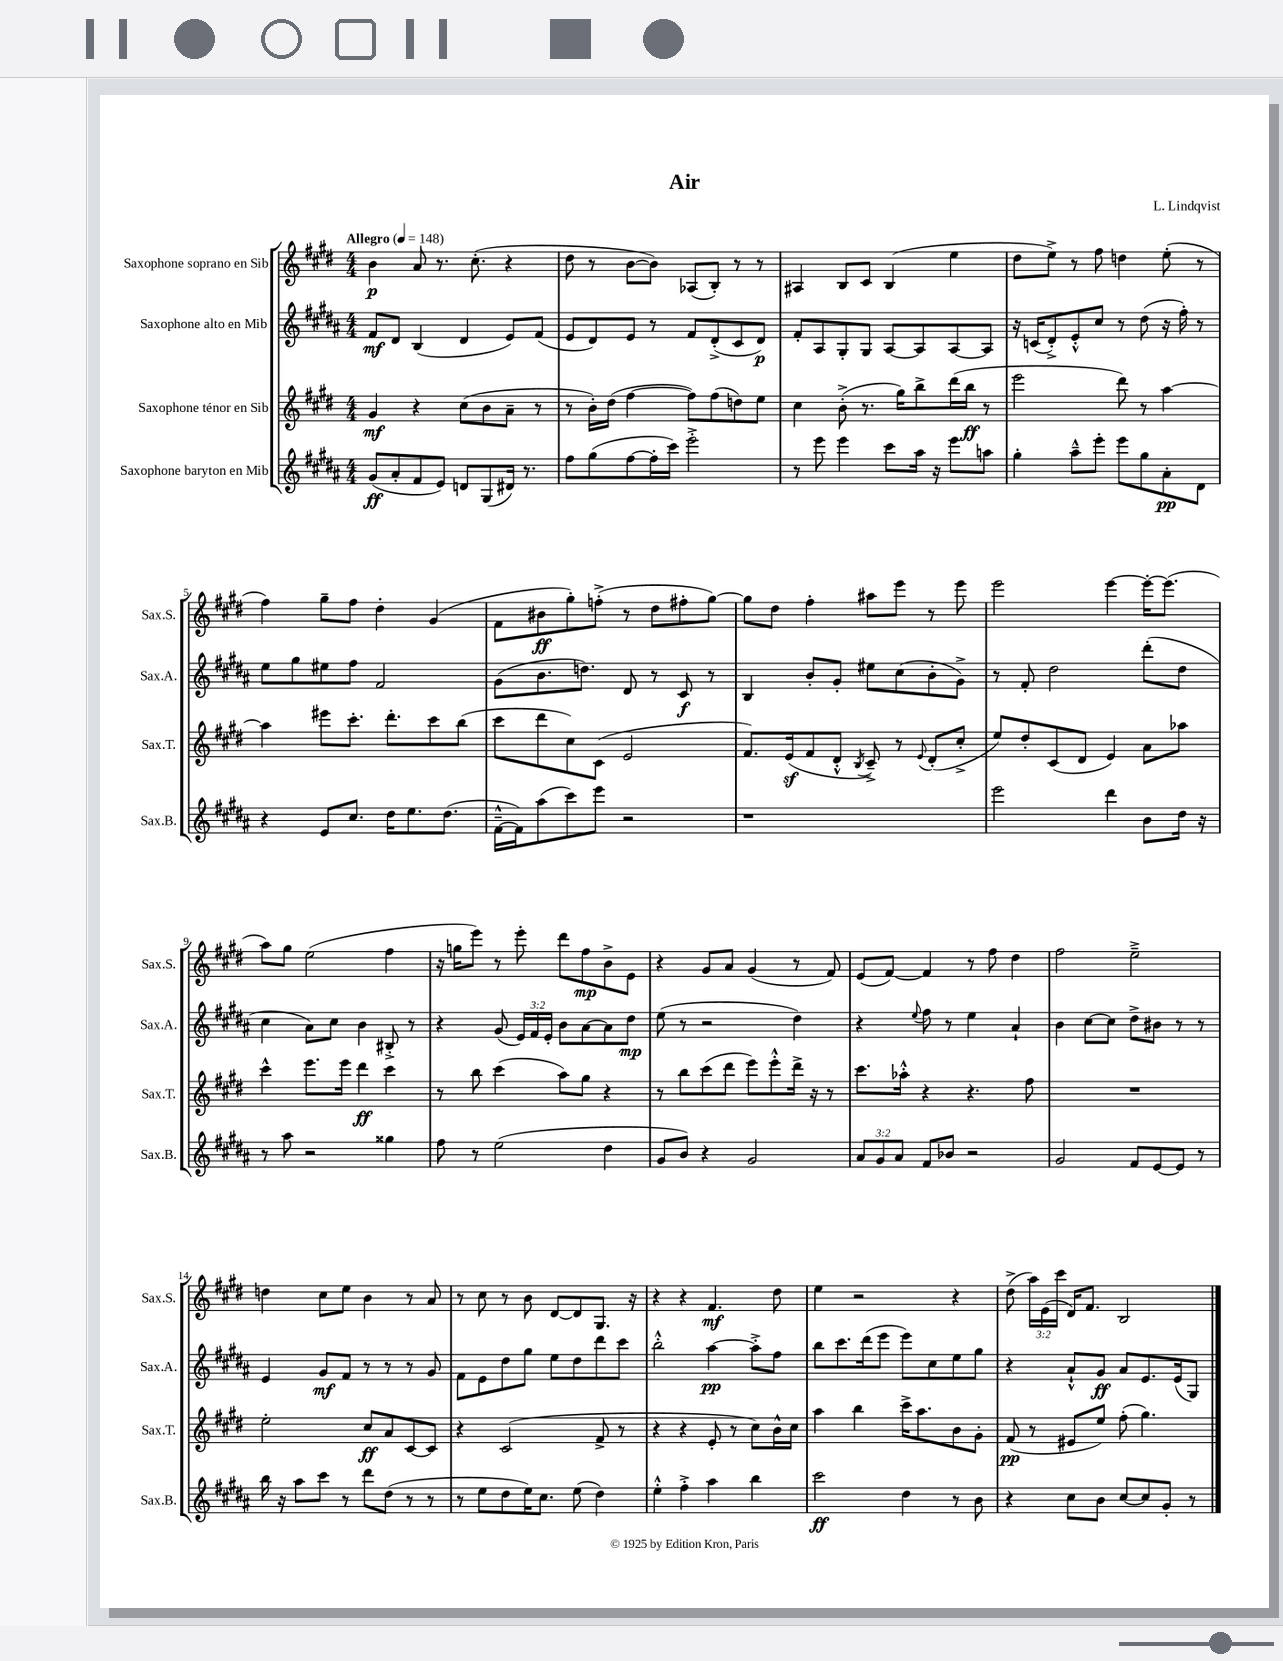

**kern	**kern	**kern	**kern
*staff4	*staff3	*staff2	*staff1
*clefG2	*clefG2	*clefG2	*clefG2
*k[f#c#g#d#a#]	*k[f#c#g#d#]	*k[f#c#g#d#a#]	*k[f#c#g#d#]
*M4/4	*M4/4	*M4/4	*M4/4
*MM148	*MM148	*MM148	*MM148
(8g#	4g#	8f#	4b
8a#'	.	8d#	.
8f#	4r	(4B	8a
8e)	.	.	8.r
8d	(8cc#	4d#	.
.	.	.	(8.cc#'
(8G#	8b	.	.
16d#)	8a~	8e)	4r
8.r	.	.	.
.	8r	(8f#	.
=	=	=	=
8ff#	8r	8e	8dd#
(8gg#	16b')	8d#)	8r
.	(16dd#	.	.
[8ff#	[4ff#	8e	[8b
16ff#']	.	8r	8b])
16ccc#)	.	.	.
2eee'^	8ff#])	8f#	(8A-
.	(8ff#	(8d#'^	8B')
.	8dd)	8c#	8r
.	8ee	8d#)	8r
=	=	=	=
8r	4cc#	8f#'	4A#
8eee	.	8A#	.
4eee	(8b'^	8G#'	8B
.	8.r	8G#	8c#
8ccc#	.	[8A#	(4B
.	16gg#)	.	.
16aa#	8bb^	8A#]	.
16r	.	.	.
8eee	(16ddd#	[8A#	4ee
.	16bb	.	.
8aa	8r	8A#]	.
=	=	=	=
4gg#'	2eee	16r	8dd#
.	.	(16c	.
.	.	8d#'^)	8ee^)
8aa#~^^	.	8e'^^	8r
8eee'	.	8cc#	8ff#
8eee	8ddd#)	8r	4dd
8gg#	8r	(8dd#	.
8a#'	[4aa	16r	(8ee'
.	.	16ff#')	.
8d#	.	8r	8r
=	=	=	=
4r	4aa]	8ee	4ff#)
.	.	8gg#	.
8e	8eee#	8ee#	8gg#~
8.cc#	8.ccc#'	8ff#	8ff#
.	.	2f#	4dd#'
16dd#	8.ddd#'	.	.
8.ee	.	.	.
.	8ccc#	.	(4g#
(8.dd#	.	.	.
.	(8bb	.	.
=	=	=	=
[16f#~^^	8ccc#	(8g#	8f#
16f#])	.	.	.
(8aa#	8ddd#	8.b	8b#
8ccc#)	8cc#)	.	8gg#')
.	.	8.dd)	.
8eee	(8c#	.	(8ff'^
2r	2e	8d#	8r
.	.	8r	8dd#
.	.	8c#	8ff#'
.	.	8r	[8gg#)
=	=	=	=
1r	8.f#)	4B	8gg#]
.	.	.	8dd#
.	(16e	.	.
.	8f#	8b'	4ff#'
.	8d#'^^	8g#'	.
.	8qB	.	.
.	8c#~^)	8ee#	8aa#
.	8r	(8cc#	8eee
.	8qqe	.	.
.	(8d#'	8b'	8r
.	8cc#'^	8g#^)	8eee
=	=	=	=
2eee	8ee)	8r	2eee
.	8dd#'	8f#'	.
.	(8c#	2dd#	.
.	8d#	.	.
4ddd#	4e)	.	[4eee
8b	8a	(8ddd#'	16eee'_
.	.	.	(8.eee]
16dd#	8aa-	8dd#	.
16r	.	.	.
=	=	=	=
8r	4ccc#^^	4cc#	8aa)
8aa#	.	.	8gg#
2r	8.eee	8a#)	(2ee
.	.	8cc#	.
.	16eee	.	.
.	4ddd#	4b	.
4gg##	4ccc#	8B#'^	4ff#
.	.	8r	.
=	=	=	=
8ff#	8r	4r	16r
.	.	.	16gg
8r	8bb	.	8eee)
(2ee	(4ccc#	(8g#	8r
.	.	24e)	8eee'
.	.	24f#	.
.	.	24e'	.
.	8aa)	8b	8ddd#
.	8gg#	[8a#	8ff#
4dd#	4r	8a#]	8b^
.	.	8dd#	8e
=	=	=	=
8g#	8r	(8ee	4r
8b)	8bb	8r	.
4r	(8ccc#	2r	8g#
.	8ddd#	.	8a
2g#	8eee)	.	(4g#
.	8eee'^^	.	.
.	16ddd#^	4dd#)	8r
.	16r	.	.
.	8r	.	8f#)
=	=	=	=
12a#	8.ccc#	4r	(8e
12g#	.	.	.
.	.	.	[8f#)
12a#	.	.	.
.	16aa-'^^	.	.
.	.	8qqee	.
8f#	4r	8ff#	4f#]
8b-	.	8r	.
2r	4.r	4ee	8r
.	.	.	8ff#
.	.	4a#`	4dd#
.	8ff#	.	.
=	=	=	=
2g#	1r	4b	2ff#
.	.	[8cc#	.
.	.	8cc#]	.
8f#	.	8dd#^	2ee~^
[8e	.	8b#	.
8e]	.	8r	.
8r	.	8r	.
=	=	=	=
16bb	2ee'	4e	4dd
16r	.	.	.
8aa#	.	.	.
8ccc#	.	8g#	8cc#
8r	.	8f#	8ee
8ddd#	8cc#	8r	4b
(8dd#	8a	8r	.
8r	[8c#	8r	8r
8r	8c#]	8g#	8a
=	=	=	=
8r	4r	8f#	8r
8ee	.	8e	8cc#
8dd#	(2c#	8dd#	8r
16ee)	.	8gg#	8b
8.cc#	.	.	.
.	.	8ee	[8d#
(8ee	.	8dd#	8d#]
4dd#)	8f#^	8ddd#	8.G#
.	8r	8ccc#	.
.	.	.	16r
=	=	=	=
4ee'^^	4r	2bb'^^	4r
4ff#'^	4r	.	4r
4aa#	8e'	[4aa#	4.f#
.	8r	.	.
4bb	8cc#)	8aa#'^]	.
.	16b^^	8ff#	8dd#
.	16cc#	.	.
=	=	=	=
2ccc#	4aa	8bb	4ee
.	.	8.ccc#	.
.	4bb	.	2r
.	.	(16ddd#	.
.	.	8eee	.
4dd#	16ccc#^	8eee)	.
.	8.aa	.	.
.	.	8cc#	.
8r	8b	8ee	4r
8b	8g#'	8gg#	.
=	=	=	=
4r	(8f#	4r	(8dd#^
.	8r	.	24aa)
.	.	.	(24e
.	.	.	24ccc#
8cc#	8e#	8a#`^^	16d#)
.	.	.	8.f#
8b	8ee)	8g#	.
[8cc#	(8ff#'	8a#	2B
8cc#]	4.gg#)	8.e	.
8g#'	.	.	.
.	.	(16e	.
8r	.	8G#)	.
==	==	==	==
*-	*-	*-	*-
